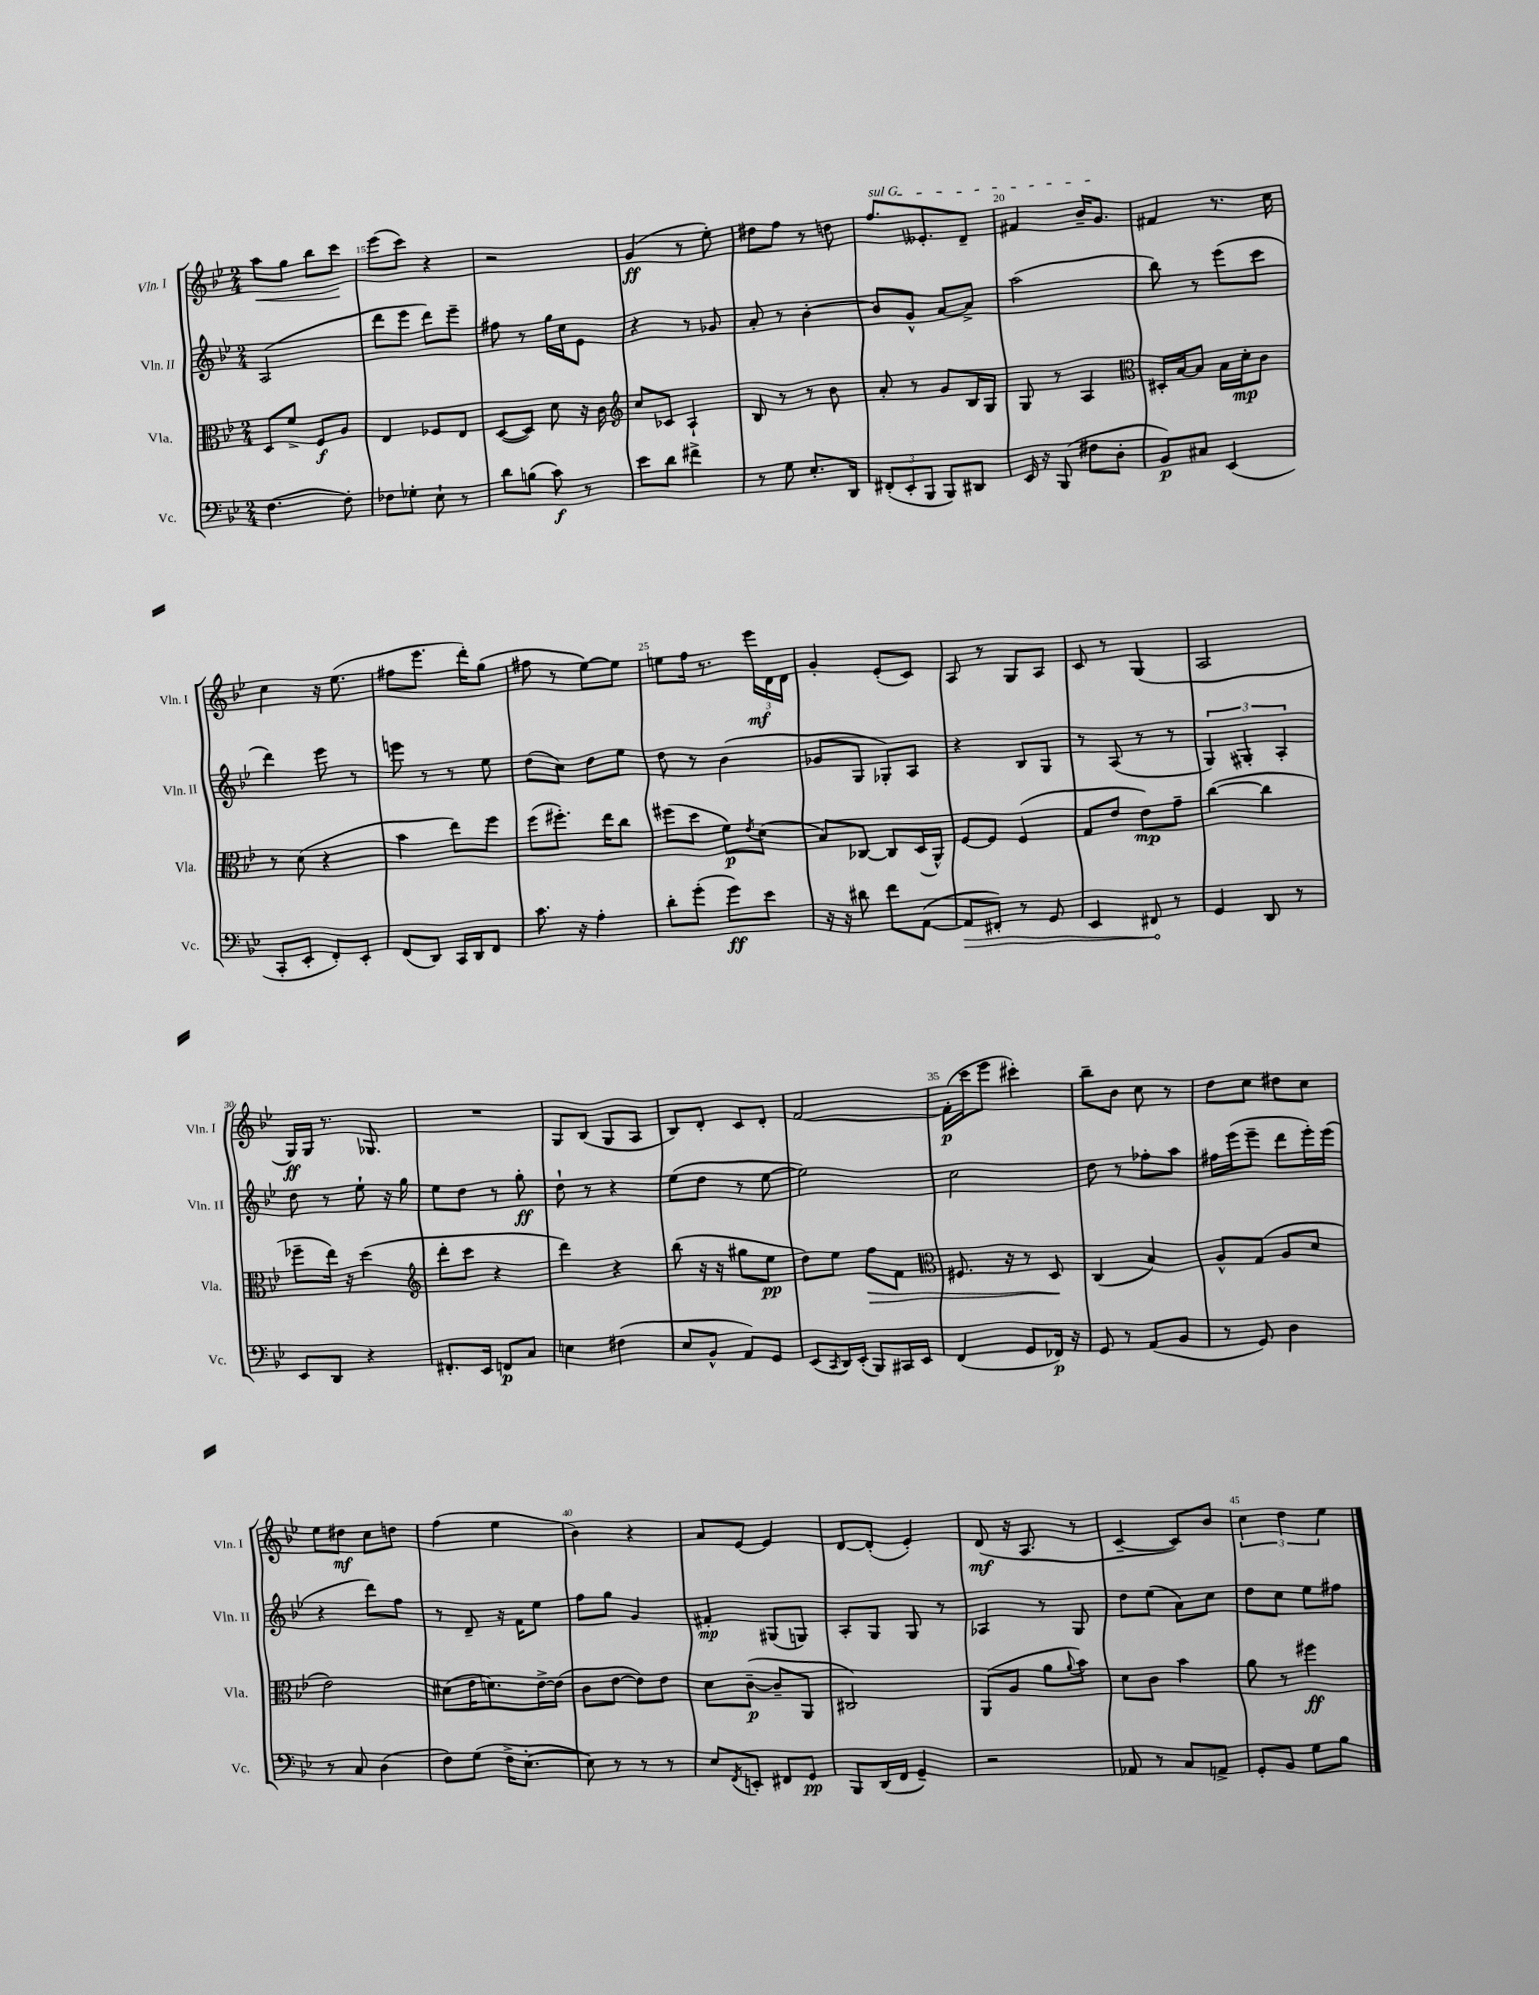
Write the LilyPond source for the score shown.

<<
\new StaffGroup <<
\new Staff = "s0" \with { instrumentName = "Vln. I" shortInstrumentName = "Vln. I" } {
    \clef treble \key bes \major \numericTimeSignature \time 2/4
    a''8\< g''8 bes''8 c'''8\! |
    ees'''8( c'''8) r4 |
    r2 |
    g'4\ff( r8 ees''8-.) |
    dis''8 f''8 r8 d''8 |
    \once \override TextSpanner.bound-details.left.text = \markup { \italic "sul G" } f''8.\startTextSpan eeses'8.-. d'8-- |
    fis'4 bes'16-- g'8.\stopTextSpan |
    fis'4 r8. c''16 |
    c''4 r16 ees''8.( |
    fis''8 ees'''8. d'''16-.) g''8( |
    fis''8 r8 ees''8~) ees''8 |
    e''8 f''16 r8. \tuplet 3/2 { ees'''16\mf d'16 d'16 } |
    g'4-. ees'8-.( c'8) |
    a8 r8 g8 a8 |
    c'8 r8 g4( |
    a2 |
    g16\ff) g16 r8. ges8. |
    R2 |
    g8 bes8( g8 a8 |
    bes8) d'8-. c'8 d'8-. |
    f'2~ |
    f'16-.\p( c'''16 ees'''8 cis'''4-.) |
    bes''8-- bes'8 c''8 r8 |
    d''8 c''8 dis''8 c''8 |
    ees''8 dis''8\mf c''8 d''8 |
    f''4( ees''4 |
    bes'4) r4 |
    a'8 ees'8~ ees'4 |
    d'8~ d'8-.( ees'4-.) |
    d'8\mf( r16 a8. r8 |
    c'4~-- c'8) bes'8 |
    \tuplet 3/2 { c''4 d''4 ees''4 } \bar "|." |
}
\new Staff = "s1" \with { instrumentName = "Vln. II" shortInstrumentName = "Vln. II" } {
    \clef treble \key bes \major \numericTimeSignature \time 2/4
    a2( |
    d'''8 ees'''8 d'''8) ees'''8-- |
    fis''8 r8 g''16 c''16 ees'8 |
    r4 r8 ges'8 |
    a'8-. r8 bes'4~-. |
    bes'8 g'8-^ a'8~ a'8-> |
    a''2( |
    bes''8) r8 ees'''8( c'''8 |
    d'''4) ees'''8 r8 |
    e'''8 r8 r8 ees''8 |
    d''8( c''8) d''8 ees''8 |
    d''8 r8 bes'4( |
    ges'8 g8 ges8-.) a8 |
    r4 bes8 g8 |
    r8 a8( r8 r8 |
    \tuplet 3/2 { g4) gis4-. a4-. } |
    d''8 r8 ees''8-! r16 g''16 |
    ees''8 d''8 r8 g''8-.\ff |
    d''8-! r8 r4 |
    ees''8( d''8 r8 ees''8~ |
    ees''2) |
    c''2 |
    d''8 r8 fes''8-. a''8 |
    fis''16 ees'''16( ees'''8-- d'''8 ees'''16-.) ees'''16( |
    r4 d'''8) f''8 |
    r8 d'8-- r16 f'16 ees''8 |
    f''8 g''8 g'4 |
    fis'4-.\mp gis8( g8) |
    a8-. g8 g8 r8 |
    aes4 r8 g8 |
    d''8 ees''8( a'8) c''8 |
    d''8 c''8 ees''8 fis''8 \bar "|." |
}
\new Staff = "s2" \with { instrumentName = "Vla." shortInstrumentName = "Vla." } {
    \clef alto \key bes \major \numericTimeSignature \time 2/4
    d8 f'8-> f8\f a8 |
    ees4 fes8 ees8 |
    d8~( d8) d'8 r16 c'16 |
    \clef treble c''8 ces'8 a4-! |
    bes8 r8 r8 bes'8 |
    a'8-. r8 g'8 bes16 g16 |
    g8 r8 a4 |
    \clef alto dis16-. bes16~ bes8 bes16 d'16-.\mp c'8 |
    r8 d'8( r4 |
    bes'4 ees''8) f''8 |
    f''8( fis''8.-.) ees''16 c''8 |
    fis''8( d''8 f'8\p) \acciaccatura { ees'8 } d'8( |
    bes8) ces8~ ces8 d16( a,16-^) |
    f8~ f8 f4( |
    g8 ees'8 ees'8\mp) g'8-- |
    c''4~( c''4 |
    fes''8-- ees''16) r16 d''4( |
    \clef treble d'''8-. c'''8 r4 |
    d'''4) r4 |
    bes''8( r16 r16 gis''8 ees''8\pp |
    d''8) ees''8 f''8\> f'8 |
    \clef alto fis8. r16 r8 d8\! |
    c4( bes4) |
    a8-^ g8( a8 d'8 |
    ees'2) |
    dis'8( ees'16 d'8.) ees'16~-> ees'16( |
    c'8 ees'8~ ees'8) ees'8 |
    d'8 c'8~--\p( c'8-- a,8 |
    cis2) |
    a,8( a8 a'8 \appoggiatura { a'8 } bes'8) |
    d'8 c'8 bes'4 |
    a'8 r8 fis''4\ff \bar "|." |
}
\new Staff = "s3" \with { instrumentName = "Vc." shortInstrumentName = "Vc." } {
    \clef bass \key bes \major \numericTimeSignature \time 2/4
    f4.~ f8-. |
    fes8 ges8-. ees8-! r8 |
    d'8 b8( c'8\f) r8 |
    ees'8 d'8 fis'4-> |
    r8 g8 ees8.-. d,16 |
    \tuplet 3/2 { fis,8-.( ees,8-. bes,,8 } bes,,8) dis,8 |
    ees,16 r16 bes,,8( fis8 d8-. |
    bes,8\p) cis8 ees,4( |
    c,8-. ees,8-. f,8-.) ees,8-. |
    f,8( d,8) c,16 d,16 f,8 |
    c'8. r16 a4-. |
    d'8-. g'8-.( g'8\ff) ees'8 |
    r16 r16 dis'8 f'8 a,8~( |
    \once \override Hairpin.circled-tip = ##t a,8\> fis,8-.) r8 g,8 |
    ees,4 fis,8\! r8 |
    g,4 d,8 r8 |
    ees,8 d,8 r4 |
    fis,8.-. ees,16 f,8\p c8 |
    e4 fis4( |
    ees8 bes,8-^ a,8) g,8 |
    ees,8( \acciaccatura { c,8 } d,16) ees,16-.( bes,,8) cis,16 ees,16 |
    f,4( g,8 fes,16\p) r16 |
    g,8 r8 a,8( bes,8 |
    r8 g,8) d4 |
    r8 c8 d4( |
    f8) g8( f16-> ees8.~-. |
    ees8) r8 r8 r8 |
    ees8 \acciaccatura { f,8 } e,8-. fis,8 g,8\pp |
    bes,,8 d,16( f,16 g,4--) |
    r2 |
    aes,8 r8 c8 a,8-> |
    g,8-. bes,8 g8 bes8 \bar "|." |
}
>>
>>
\layout { \context { \Score currentBarNumber = #14 \override BarNumber.break-visibility = ##(#f #t #t) barNumberVisibility = #(every-nth-bar-number-visible 5) } }
